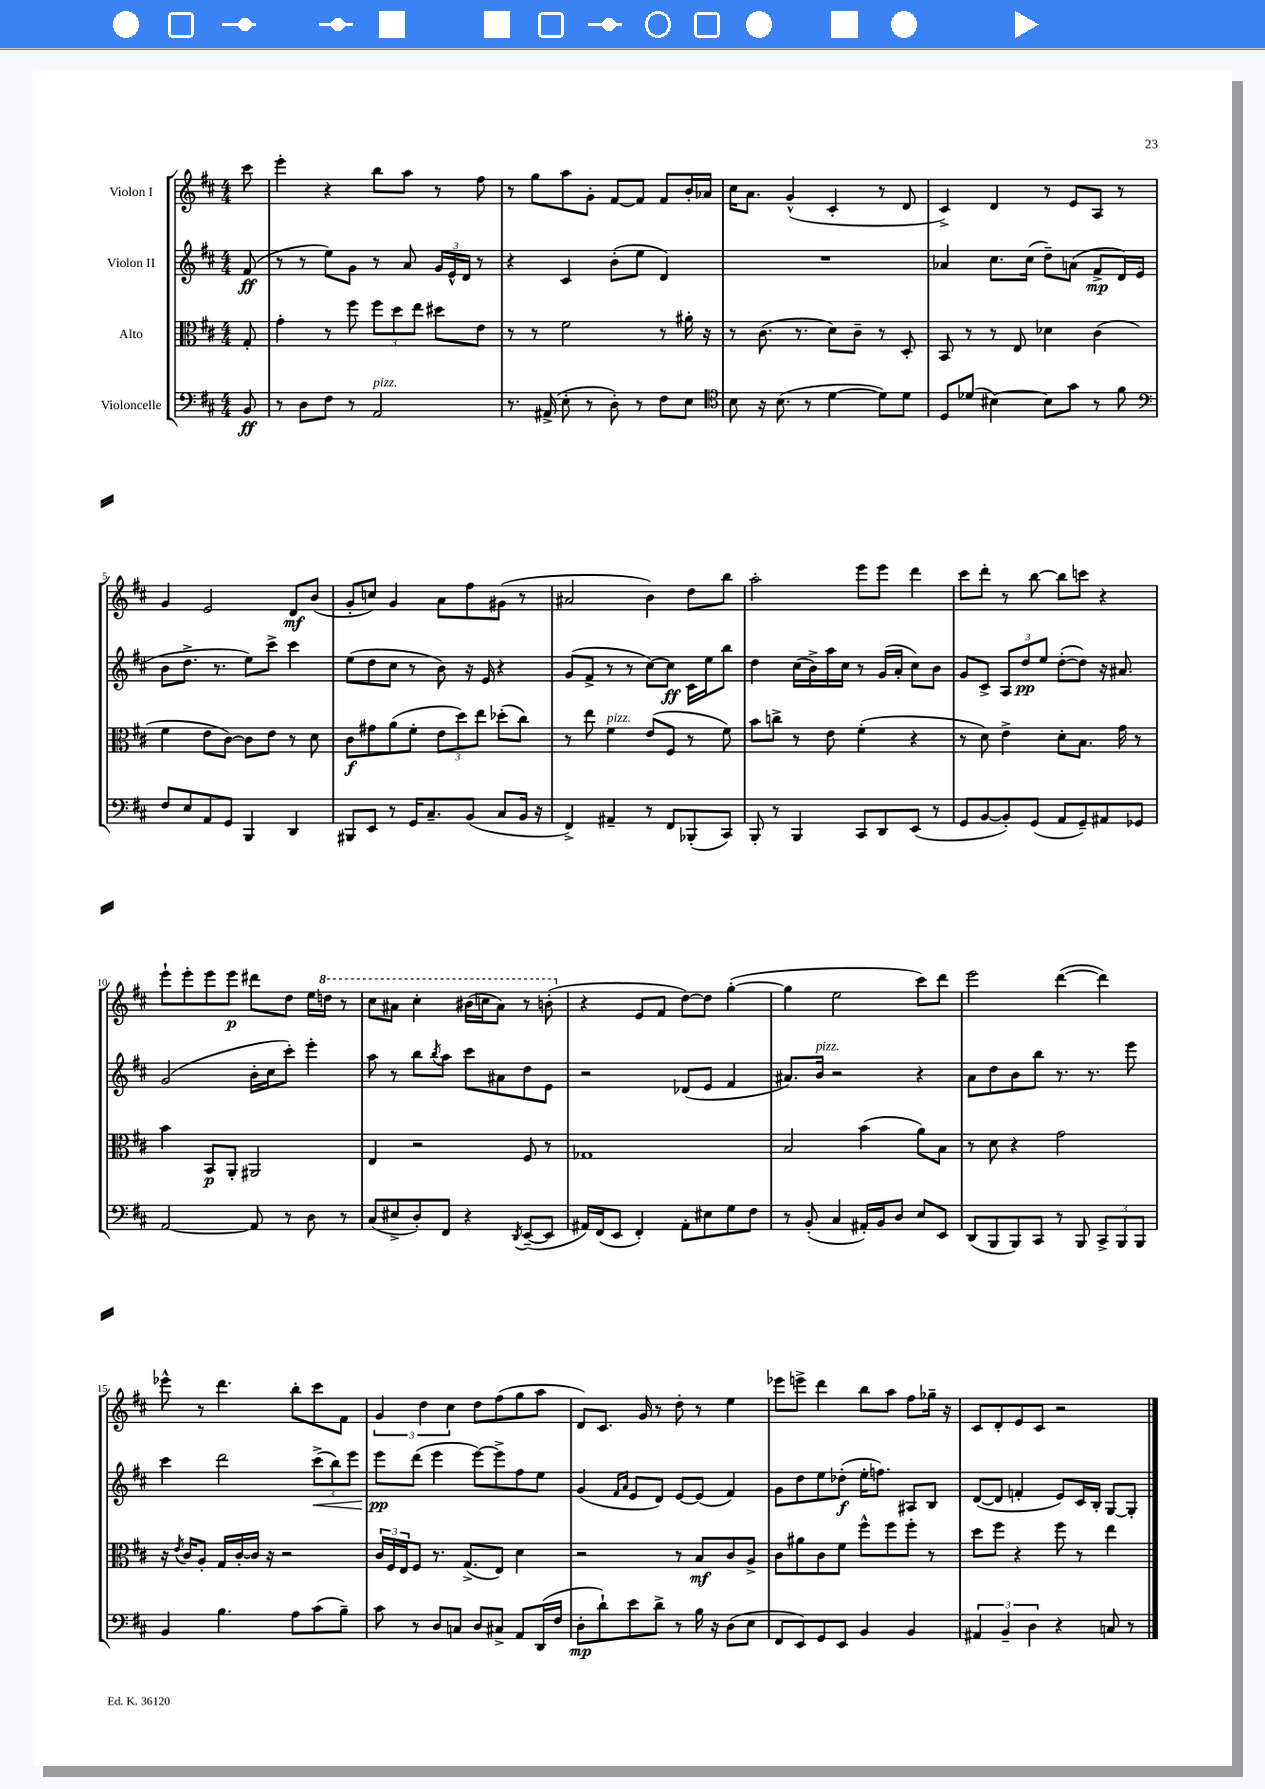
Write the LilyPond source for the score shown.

<<
\new StaffGroup <<
\new Staff = "s0" \with { instrumentName = "Violon I" } {
    \clef treble \key d \major \numericTimeSignature \time 4/4 \partial 8
    cis'''8 |
    e'''4-. r4 b''8 a''8 r8 fis''8 |
    r8 g''8 a''8 g'8-. fis'8~ fis'8 fis'8 b'16-. aes'16 |
    cis''16 a'8. g'4-^( cis'4-. r8 d'8 |
    cis'4->) d'4 r8 e'8 a8 r8 |
    g'4 e'2 d'8\mf b'8( |
    g'8-. c''8) g'4 a'8 fis''8 gis'8( r8 |
    ais'2 b'4) d''8 b''8 |
    a''2-. e'''8 e'''8 d'''4 |
    cis'''8 d'''8-. r8 b''8~ b''8 c'''8 r4 |
    e'''8-! e'''8-. e'''8 e'''8\p dis'''8 d''8 e''16 \ottava #1 d'''16 r8 |
    cis'''8 ais''8 cis'''4-. bis''16( c'''16 ais''8) r8 b''8-.( \ottava #0 |
    r4 e'8 fis'8 d''8~) d''8 g''4~-.( |
    g''4 e''2 cis'''8) d'''8 |
    e'''2 d'''4~( d'''4) |
    ees'''8-^ r8 d'''4. b''8-. cis'''8 fis'8 |
    \tuplet 3/2 { g'4 d''4 cis''4 } d''8 fis''8( g''8 a''8 |
    d'8) cis'8. g'16 r8 d''8-. r8 e''4 |
    ees'''8 e'''8-> d'''4 b''8 a''8 fis''8 ges''16-- r16 |
    cis'8 d'8-. e'8 cis'8 r2 \bar "|." |
}
\new Staff = "s1" \with { instrumentName = "Violon II" } {
    \clef treble \key d \major \numericTimeSignature \time 4/4 \partial 8
    fis'8\ff( |
    r8 r8 e''8) g'8 r8 a'8 \tuplet 3/2 { g'16 e'16-^ d'16 } r8 |
    r4 cis'4 b'8-.( e''8 d'4) |
    R1 |
    aes'4 cis''8. cis''16( d''8--) a'8( fis'8->\mp d'16) e'16( |
    b'8 d''8.-> r8. e''8) cis'''8-> cis'''4 |
    e''8( d''8 cis''8 r8 b'8) r16 e'16 r4 |
    g'8( fis'8-> r8 r8 cis''8~) cis''8\ff cis'16 e''16 b''8 |
    d''4 cis''16( b'16->) a''16 cis''16 r8 g'16( a'16-. cis''8) b'8 |
    g'8 cis'8-> \tuplet 3/2 { a8 d''8\pp e''8 } d''8~-.( d''8) r16 ais'8. |
    g'2( b'16-. cis''16 cis'''8-.) e'''4-. |
    a''8 r8 b''8 \acciaccatura { b''8 } a''8 cis'''8 ais'8 d''8 e'8 |
    r2 des'8( e'8 fis'4 |
    ais'8.) b'16^\markup { \italic "pizz." } r2 r4 |
    a'8 d''8 b'8 b''8 r8. r8. e'''8 |
    cis'''4 d'''2 \tuplet 3/2 { cis'''8->\<( b''8) e'''8 } |
    e'''8\pp\! d'''8( e'''4 e'''8~) e'''8-> fis''8 e''8 |
    g'4( \grace { fis'16 a'16 } e'8 d'8) e'8~ e'8( fis'4) |
    g'8 d''8 e''8 des''8-.\f( e''16-. f''8.) ais8 b8 |
    d'8~( d'8 f'4-. e'8) cis'16 b16-. g8~ g8-. \bar "|." |
}
\new Staff = "s2" \with { instrumentName = "Alto" } {
    \clef alto \key d \major \numericTimeSignature \time 4/4 \partial 8
    g8-. |
    g'4-. r8 fis''8 \tuplet 3/2 { fis''8 d''8 e''8 } dis''8 e'8 |
    r8 r8 fis'2 r8 ais'16-. r16 |
    r8 cis'8.( r8. d'8) cis'8-- r8 d8-. |
    b,8 r8 r8 e8 des'4 cis'4( |
    fis'4 e'8 cis'8~) cis'8 e'8 r8 d'8 |
    cis'8\f gis'8 a'8( fis'8-. \tuplet 3/2 { e'8 d''8) e''8 } des''8-.( cis''8) |
    r8 e''8 fis'4^\markup { \italic "pizz." } e'8( fis8 r8 fis'8) |
    b'8 c''8-> r8 e'8 fis'4-.( r4 |
    r8 d'8) e'4-> d'8-. b8. g'16 r8 |
    b'4 b,8\p a,8-. ais,2 |
    e4 r2 fis8 r8 |
    ges1 |
    b2 b'4( a'8) b8 |
    r8 d'8 r4 g'2 |
    r16 \acciaccatura { e'8 } cis'16 a8-. g16 cis'16~-. cis'16 r16 r2 |
    \tuplet 3/2 { cis'16 fis16 e16 } fis8 r8. g8.->( e8) d'4 |
    r2 r8 b8\mf cis'8 a8-> |
    cis'8 ais'8 cis'8 fis'8 fis''8-^ fis''8 fis''8-. r8 |
    d''8 fis''8 r4 fis''8 r8 e''4 \bar "|." |
}
\new Staff = "s3" \with { instrumentName = "Violoncelle" } {
    \clef bass \key d \major \numericTimeSignature \time 4/4 \partial 8
    b,8\ff |
    r8 d8 fis8 r8 a,2^\markup { \italic "pizz." } |
    r8. ais,16->( e8-. r8 d8-.) r8 fis8 e8 |
    \clef tenor b8 r16 b8.( r8 d'4~ d'8) d'8 |
    d8 des'8( bis4~) bis8 g'8 r8 fis'8 |
    \clef bass fis8 e8 a,8 g,8 b,,4 d,4 |
    bis,,8 e,8 r8 g,16 cis8.-- b,8( cis8 b,16 r16 |
    fis,4->) ais,4-- r8 fis,8 bes,,8-.( cis,8) |
    b,,8-. r8 b,,4 cis,8 d,8 e,8( r8 |
    g,8 b,8~ b,8-.) g,8( a,8 g,8--) ais,8 ges,8 |
    a,2~ a,8 r8 d8 r8 |
    cis8( eis8-> d8-.) fis,8 r4 \acciaccatura { d,8 } e,8~--( e,8 |
    ais,16) fis,16( e,8 fis,4-.) ais,8-. eis8 g8 fis8 |
    r8 b,8-.( cis4 ais,16-.) b,16 d8 e8 e,8 |
    d,8( b,,8 b,,8) cis,8 r8 b,,8 \tuplet 3/2 { cis,8-> b,,8 b,,8 } |
    b,4 b4. a8 cis'8( b8--) |
    cis'8 r8 d8 c8 d8 cis8-> a,8 d,16( fis16 |
    d8-.\mp d'8-!) e'8 d'8-> r8 b16 r16 d8( e8 |
    fis,8 e,8) g,8 e,8 b,4 b,4 |
    \tuplet 3/2 { ais,4 b,4-- d4 } r4 c8 r8 \bar "|." |
}
>>
>>
